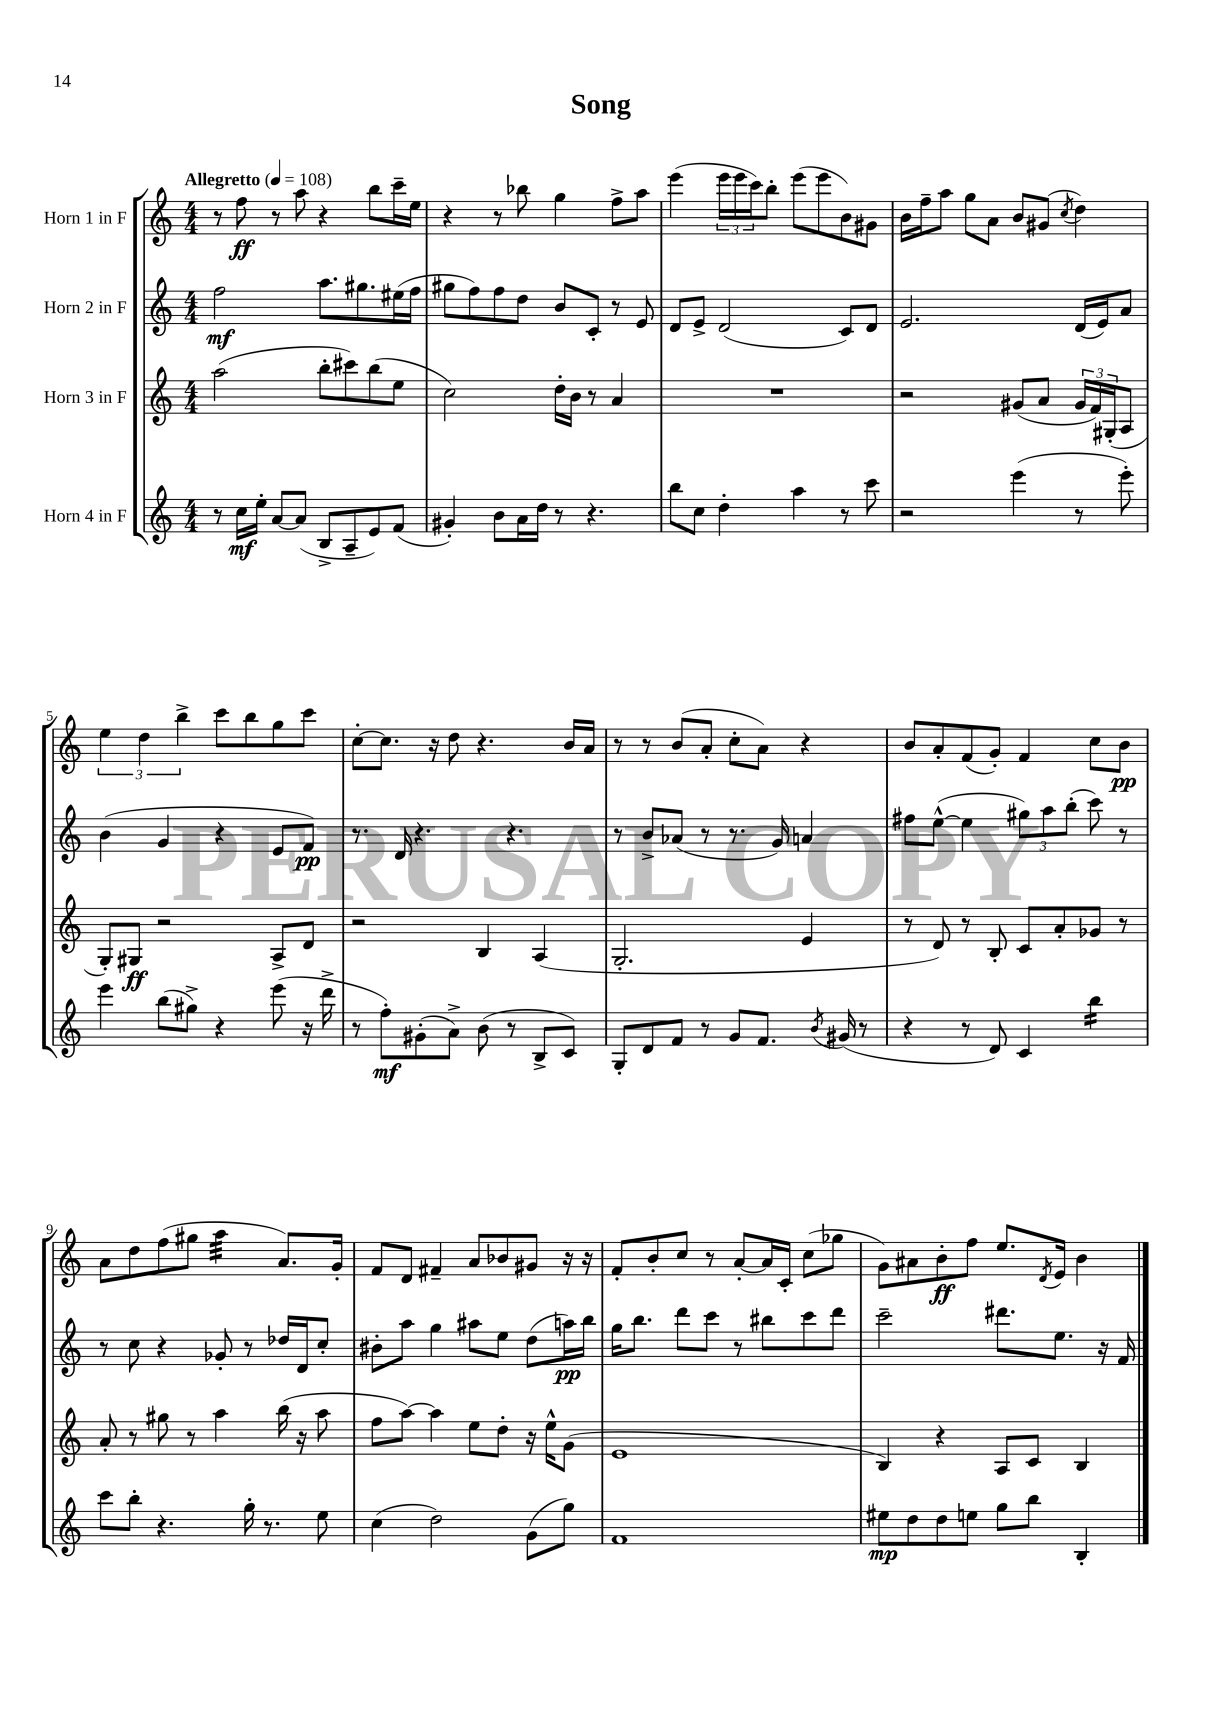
\header { title = "Song" }
<<
\new StaffGroup <<
\new Staff = "s0" \with { instrumentName = "Horn 1 in F" } {
    \clef treble \key c \major \numericTimeSignature \time 4/4 \tempo "Allegretto" 4 = 108
    r8 f''8\ff r8 a''8 r4 b''8 c'''16-- e''16 |
    r4 r8 bes''8 g''4 f''8-> a''8 |
    e'''4( \tuplet 3/2 { e'''16 e'''16 c'''16) } b''8-. e'''8( e'''8 b'8) gis'8 |
    b'16 f''16-- a''8 g''8 a'8 b'8 gis'8( \acciaccatura { c''8 } d''4) |
    \tuplet 3/2 { e''4 d''4 b''4-> } c'''8 b''8 g''8 c'''8 |
    c''8~-. c''8. r16 d''8 r4. b'16 a'16 |
    r8 r8 b'8( a'8-. c''8-. a'8) r4 |
    b'8 a'8-. f'8( g'8-.) f'4 c''8 b'8\pp |
    a'8 d''8 f''8( gis''8 a''4:32 a'8.) g'16-. |
    f'8 d'8 fis'4-- a'8 bes'8 gis'8 r16 r16 |
    f'8-. b'8-. c''8 r8 a'8~-. a'16 c'16-. c''8( ges''8 |
    g'8) ais'8 b'8-.\ff f''8 e''8. \acciaccatura { d'8 } e'16 b'4 \bar "|." |
}
\new Staff = "s1" \with { instrumentName = "Horn 2 in F" } {
    \clef treble \key c \major \numericTimeSignature \time 4/4
    f''2\mf a''8. gis''8. eis''16( f''16 |
    gis''8 f''8) f''8 d''8 b'8 c'8-. r8 e'8 |
    d'8 e'8-> d'2( c'8) d'8 |
    e'2. d'16( e'16) a'8 |
    b'4( g'4 r4 e'8 f'8\pp) |
    r8. d'16 r4. r4. |
    r8 b'8-> aes'8( r8 r8. g'16) a'4 |
    fis''8 e''8~-^( e''4 \tuplet 3/2 { gis''8) a''8 b''8-.( } c'''8) r8 |
    r8 c''8 r4 ges'8-. r8 des''16 d'16 c''8-. |
    bis'8-. a''8 g''4 ais''8 e''8 d''8( a''16\pp) b''16 |
    g''16 b''8. d'''8 c'''8 r8 bis''8 c'''8 d'''8 |
    c'''2-- dis'''8. e''8. r16 f'16 \bar "|." |
}
\new Staff = "s2" \with { instrumentName = "Horn 3 in F" } {
    \clef treble \key c \major \numericTimeSignature \time 4/4
    a''2( b''8-. cis'''8) b''8( e''8 |
    c''2) d''16-. b'16 r8 a'4 |
    R1 |
    r2 gis'8( a'8 \tuplet 3/2 { gis'16 f'16) gis16-.( } a8 |
    g8-.) gis8\ff r2 a8-> d'8 |
    r2 b4 a4( |
    g2.-. e'4 |
    r8 d'8) r8 b8-. c'8 a'8-. ges'8 r8 |
    a'8-. r8 gis''8 r8 a''4 b''16( r16 a''8 |
    f''8 a''8~) a''4 e''8 d''8-. r16 e''16-^ g'8( |
    e'1 |
    b4) r4 a8 c'8 b4 \bar "|." |
}
\new Staff = "s3" \with { instrumentName = "Horn 4 in F" } {
    \clef treble \key c \major \numericTimeSignature \time 4/4
    r8 c''16\mf e''16-. a'8~ a'8( b8-> a8-- e'8) f'8( |
    gis'4-.) b'8 a'16 d''16 r8 r4. |
    b''8 c''8 d''4-. a''4 r8 c'''8 |
    r2 e'''4( r8 e'''8-.) |
    e'''4 b''8( gis''8->) r4 e'''8( r16 d'''16-> |
    r8 f''8-.\mf) gis'8-.( a'8->) b'8( r8 b8-> c'8) |
    g8-. d'8 f'8 r8 g'8 f'8. \acciaccatura { b'8 } gis'16( r8 |
    r4 r8 d'8) c'4 b''4:16 |
    c'''8 b''8-. r4. g''16-. r8. e''8 |
    c''4( d''2) g'8( g''8) |
    f'1 |
    eis''8\mp d''8 d''8 e''8 g''8 b''8 b4-. \bar "|." |
}
>>
>>
